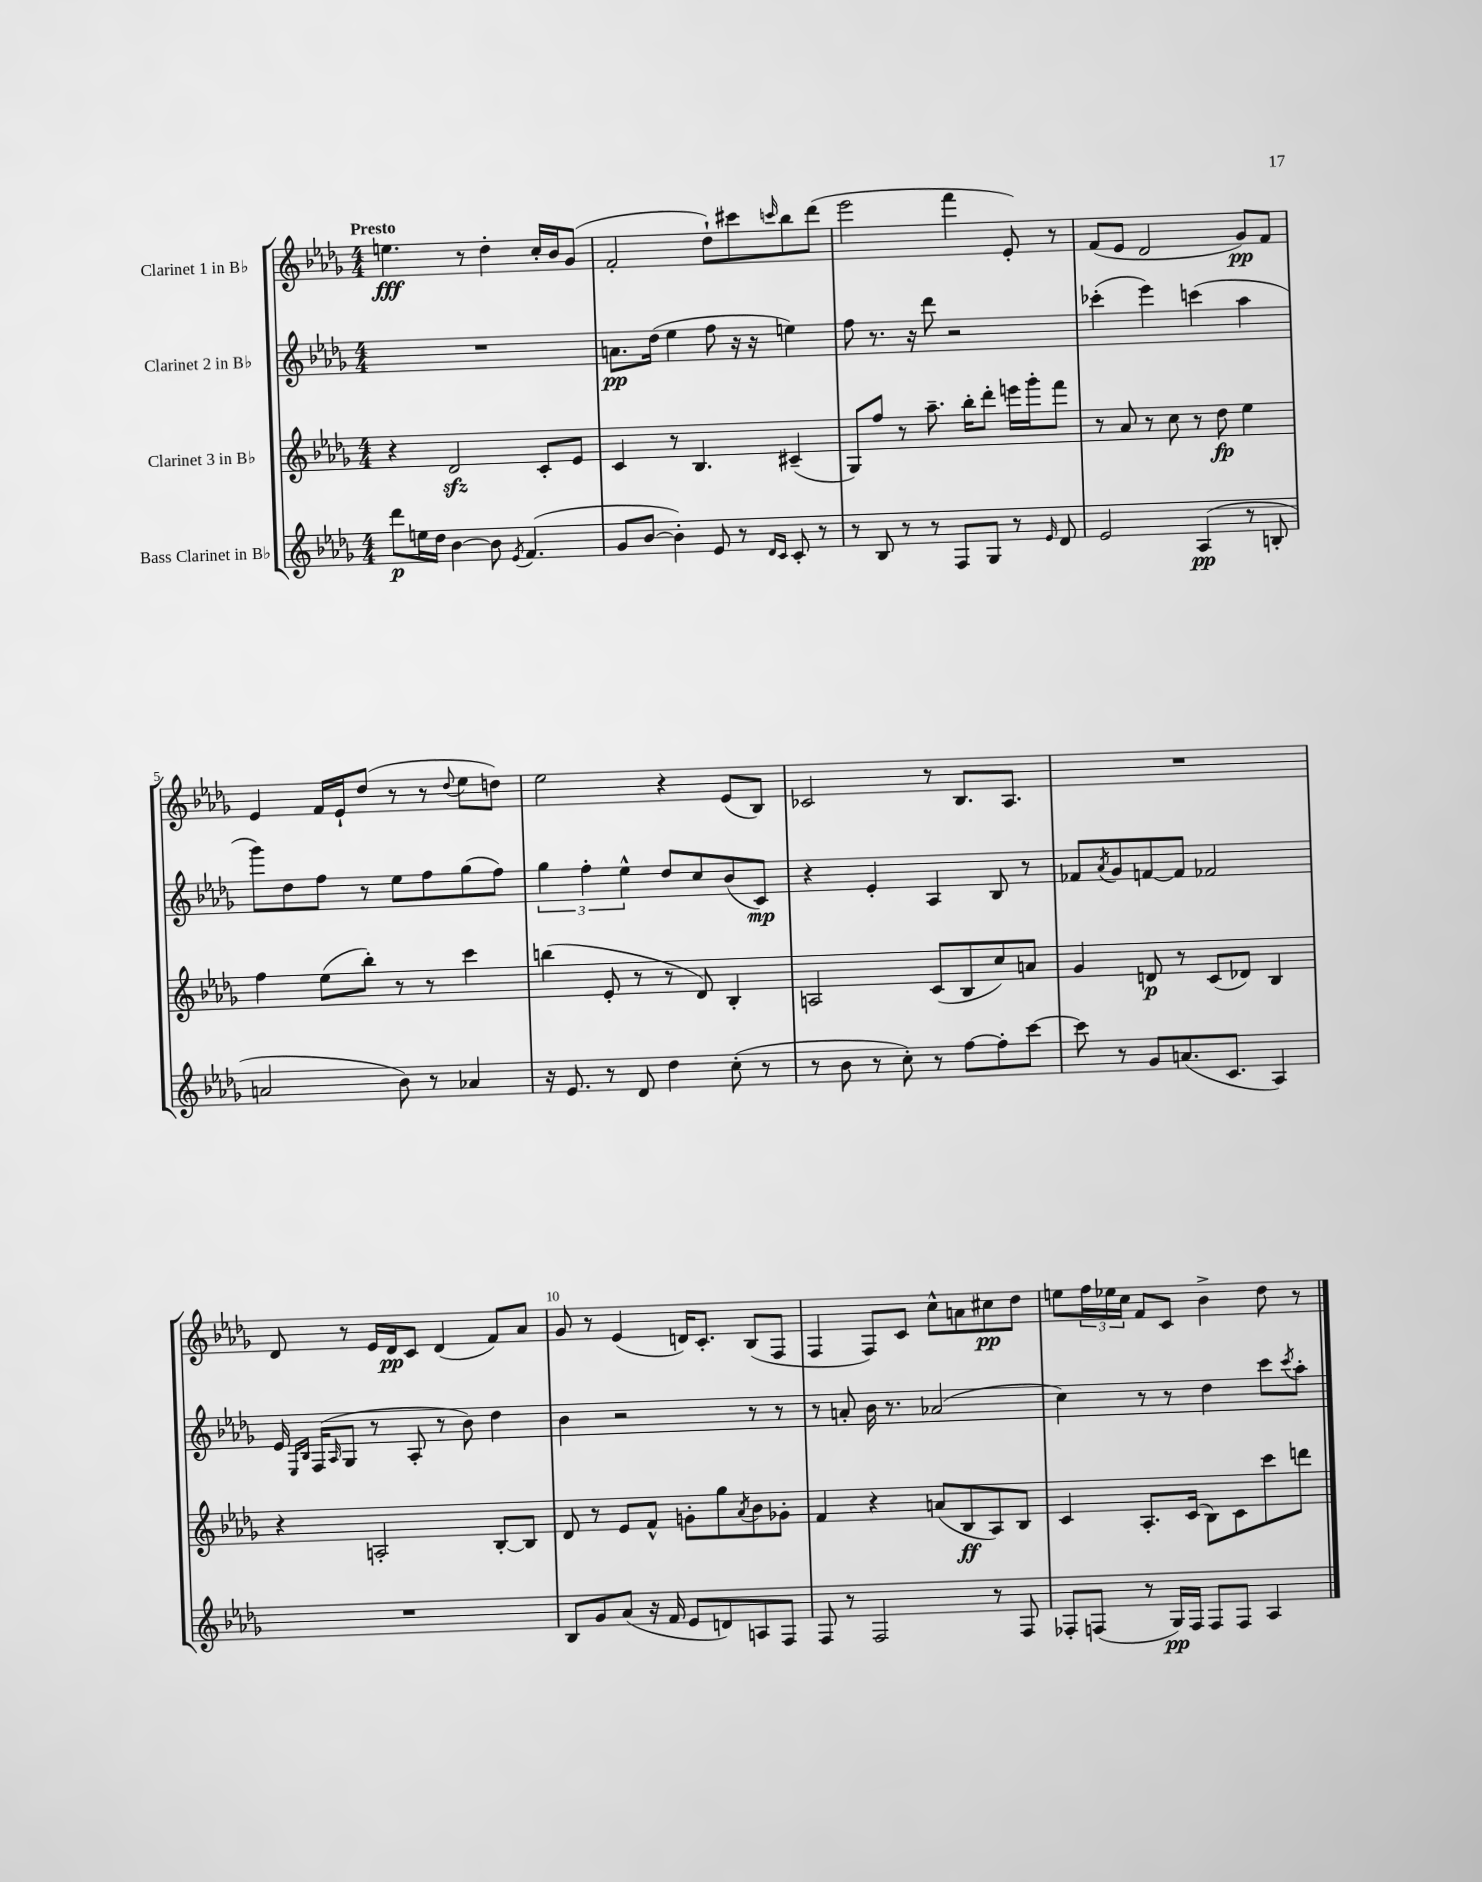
<<
\new StaffGroup <<
\new Staff = "s0" \with { instrumentName = "Clarinet 1 in Bb" } {
    \clef treble \key des \major \numericTimeSignature \time 4/4 \tempo "Presto"
    e''4.\fff r8 des''4-. c''16-. bes'16 ges'8( |
    f'2-. des''8-!) cis'''8 \grace { c'''16 } bes''8 des'''8( |
    ees'''2 f'''4 ees'8-.) r8 |
    f'8( ees'8 des'2 ges'8\pp) f'8 |
    ees'4 f'16 ees'16-! des''8( r8 r8 \appoggiatura { des''8 } ees''8 d''8) |
    ees''2 r4 ees'8( bes8) |
    ces'2 r8 bes8. aes8. |
    R1 |
    des'8 r8 ees'16 des'16\pp c'8 des'4( f'8) aes'8 |
    ges'8 r8 ees'4( d'16) c'8.-. bes8( f8 |
    f4 f8) c'8 c''8-^ a'8 cis''8\pp des''8 |
    e''8 \tuplet 3/2 { f''16 ees''16 c''16 } f'8 c'8 bes'4-> des''8 r8 \bar "|." |
}
\new Staff = "s1" \with { instrumentName = "Clarinet 2 in Bb" } {
    \clef treble \key des \major \numericTimeSignature \time 4/4
    R1 |
    a'8.\pp des''16( ees''4 f''8 r16 r16 e''4) |
    f''8 r8. r16 des'''8 r2 |
    ces'''4-.( ees'''4) c'''4( aes''4 |
    ges'''8) des''8 f''8 r8 ees''8 f''8 ges''8( f''8) |
    \tuplet 3/2 { ges''4 f''4-. ees''4-^ } des''8 c''8 bes'8( c'8\mp) |
    r4 ees'4-. aes4 bes8 r8 |
    fes'8 \acciaccatura { aes'8 } ges'8 f'8~ f'8 fes'2 |
    ees'16 \grace { ees16 bes16 } f16( \grace { aes16 } ges8 r8 aes8-. r8 bes'8) des''4 |
    bes'4 r2 r8 r8 |
    r8 a'8-. bes'16 r8. aes'2( |
    c''4) r8 r8 des''4 c'''8 \acciaccatura { c'''8 } aes''8-. \bar "|." |
}
\new Staff = "s2" \with { instrumentName = "Clarinet 3 in Bb" } {
    \clef treble \key des \major \numericTimeSignature \time 4/4
    r4 des'2\sfz c'8-. ees'8 |
    c'4 r8 bes4. cis'4--( |
    ges8) f''8 r8 aes''8.-- bes''16-. des'''8-. e'''16 ges'''16-. f'''8 |
    r8 aes'8 r8 c''8 r8 des''8\fp ees''4 |
    f''4 ees''8( bes''8-.) r8 r8 c'''4 |
    b''4( ees'8-. r8 r8 des'8) bes4-. |
    a2 c'8( bes8 c''8) a'8 |
    ges'4 d'8\p r8 c'8( des'8) bes4 |
    r4 a2-. bes8~-. bes8 |
    des'8 r8 ees'8 f'8-^ g'8-. ges''8 \acciaccatura { aes'8 } bes'8 ges'8-. |
    f'4 r4 a'8( bes8\ff aes8) bes8 |
    c'4 aes8.-. c'16( bes8) c'8 c'''8 d'''8 \bar "|." |
}
\new Staff = "s3" \with { instrumentName = "Bass Clarinet in Bb" } {
    \clef treble \key des \major \numericTimeSignature \time 4/4
    des'''8\p e''16 des''16 bes'4~ bes'8 \acciaccatura { ees'8 } f'4.( |
    ges'8 bes'8~ bes'4-.) ees'8 r8 \grace { des'16 c'16 } c'8-. r8 |
    r8 bes8 r8 r8 f8 ges8 r8 \grace { ees'16 } des'8 |
    ees'2 aes4\pp( r8 b8-. |
    a'2 bes'8) r8 aes'4 |
    r16 ees'8. r8 des'8 des''4 c''8-.( r8 |
    r8 bes'8 r8 c''8-.) r8 f''8~ f''8-. c'''8~ |
    c'''8 r8 ges'8 a'8.( c'8. aes4) |
    R1 |
    bes8 ges'8 aes'8( r16 f'16 ees'8 d'8) a8 f8 |
    f8 r8 f2 r8 f8 |
    fes8-. f8( r8 ges16\pp) f16 f8 f8 aes4 \bar "|." |
}
>>
>>
\layout { \context { \Score \override BarNumber.break-visibility = ##(#f #t #t) barNumberVisibility = #(every-nth-bar-number-visible 5) } }
